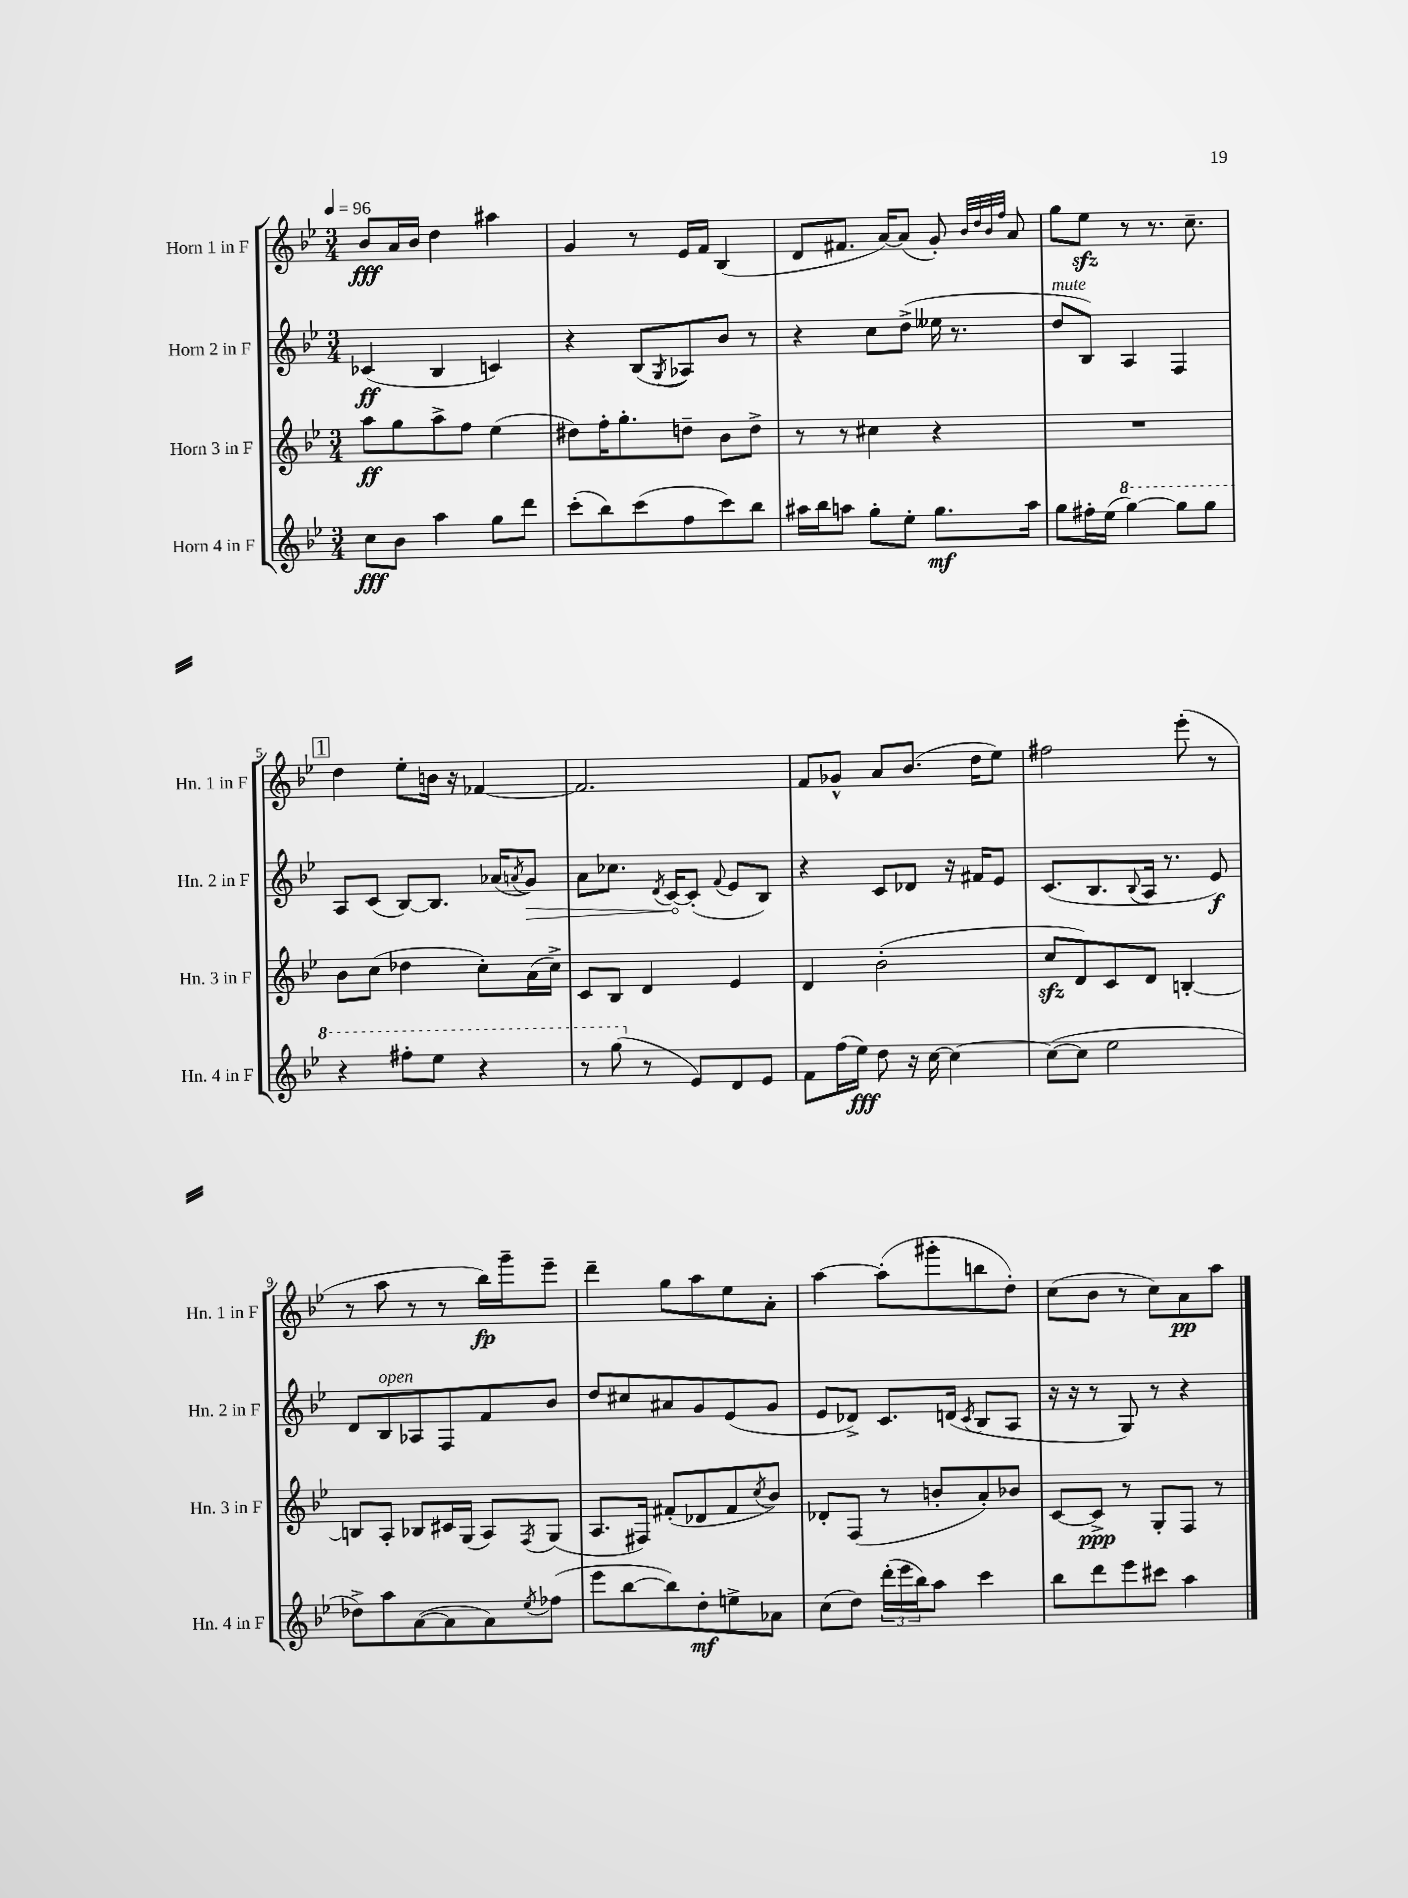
<<
\new StaffGroup <<
\new Staff = "s0" \with { instrumentName = "Horn 1 in F" shortInstrumentName = "Hn. 1 in F" } {
    \clef treble \key bes \major \numericTimeSignature \time 3/4 \tempo 4 = 96
    bes'8\fff a'16 bes'16 d''4 ais''4 |
    g'4 r8 ees'16 f'16 bes4( |
    d'8 fis'8. a'16~) a'8( g'8-.) \grace { bes'32 d''32 bes'32 f''32 } a'8 |
    g''8 ees''8\sfz r8 r8. c''8.-- |
    \mark \markup { \box "1" } d''4 ees''8-. b'16 r16 fes'4~ |
    fes'2. |
    f'8 ges'8-^ a'8 bes'8.( d''16 ees''8) |
    fis''2 ees'''8-.( r8 |
    r8 a''8 r8 r8 bes''16\fp) g'''16-- ees'''8-- |
    d'''4-- g''8 a''8 ees''8 a'8-. |
    a''4~ a''8-.( gis'''8-. b''8 d''8-.) |
    c''8( bes'8 r8 c''8) a'8\pp a''8 \bar "|." |
}
\new Staff = "s1" \with { instrumentName = "Horn 2 in F" shortInstrumentName = "Hn. 2 in F" } {
    \clef treble \key bes \major \numericTimeSignature \time 3/4
    ces'4\ff( bes4 c'4) |
    r4 bes8( \acciaccatura { g8 } aes8) bes'8 r8 |
    r4 c''8 d''8->( eeses''16 r8. |
    d''8^\markup { \italic "mute" } bes8) a4 f4 |
    \mark \markup { \box "1" } a8 c'8( bes8~) bes8. aes'16( \acciaccatura { a'8 } \once \override Hairpin.circled-tip = ##t g'8\>) |
    a'8 ces''8. \acciaccatura { d'8 } c'16~\! c'8-.( \appoggiatura { f'8 } ees'8 bes8) |
    r4 c'8 des'8 r16 fis'16 ees'8 |
    c'8.( bes8. \appoggiatura { bes8 } a16 r8. ees'8\f) |
    d'8 bes8^\markup { \italic "open" } aes8 f8 f'8 bes'8 |
    d''8 cis''8 ais'8 g'8 ees'8( g'8 |
    ees'8 des'8->) c'8. d'16( \acciaccatura { c'8 } bes8 a8 |
    r16 r16 r8 g8) r8 r4 \bar "|." |
}
\new Staff = "s2" \with { instrumentName = "Horn 3 in F" shortInstrumentName = "Hn. 3 in F" } {
    \clef treble \key bes \major \numericTimeSignature \time 3/4
    a''8\ff g''8 a''8-> f''8 ees''4( |
    dis''8) f''16-. g''8.-. d''8-- bes'8 d''8-> |
    r8 r8 cis''4 r4 |
    R2. |
    \mark \markup { \box "1" } bes'8 c''8( des''4 c''8-.) a'16( c''16->) |
    c'8 bes8 d'4 ees'4 |
    d'4 bes'2-.( |
    c''8\sfz d'8) c'8 d'8 b4~-. |
    b8 a8-. bes8 cis'16 g16( a8) \acciaccatura { f8 } g8( |
    a8. fis16) fis'8-.( des'8 fis'8 \acciaccatura { c''8 } bes'8) |
    des'8-. f8( r8 b'8-. a'8-.) bes'8 |
    c'8~ c'8->\ppp r8 g8-. f8 r8 \bar "|." |
}
\new Staff = "s3" \with { instrumentName = "Horn 4 in F" shortInstrumentName = "Hn. 4 in F" } {
    \clef treble \key bes \major \numericTimeSignature \time 3/4
    c''8\fff bes'8 a''4 g''8 d'''8 |
    c'''8-.( bes''8) c'''8( f''8 c'''8) bes''8 |
    ais''16 bes''16 a''8 g''8-. ees''8-. g''8.\mf a''16 |
    g''8 fis''16-. ees''16( \ottava #1 g'''4~) g'''8 g'''8 |
    \mark \markup { \box "1" } r4 fis'''8-. ees'''8 r4 |
    r8 g'''8( \ottava #0 r8 ees'8) d'8 ees'8 |
    f'8 f''16( ees''16\fff) d''8 r16 c''16~ c''4~ |
    c''8~( c''8 ees''2 |
    des''8->) a''8 a'8~( a'8 a'8) \acciaccatura { ees''8 } fes''8( |
    ees'''8 bes''8~ bes''8) d''8-.\mf e''8-> aes'8 |
    c''8( d''8) \tuplet 3/2 { d'''16-.( ees'''16 bes''16) } a''8 c'''4 |
    bes''8 d'''8 ees'''8 cis'''8 a''4 \bar "|." |
}
>>
>>
